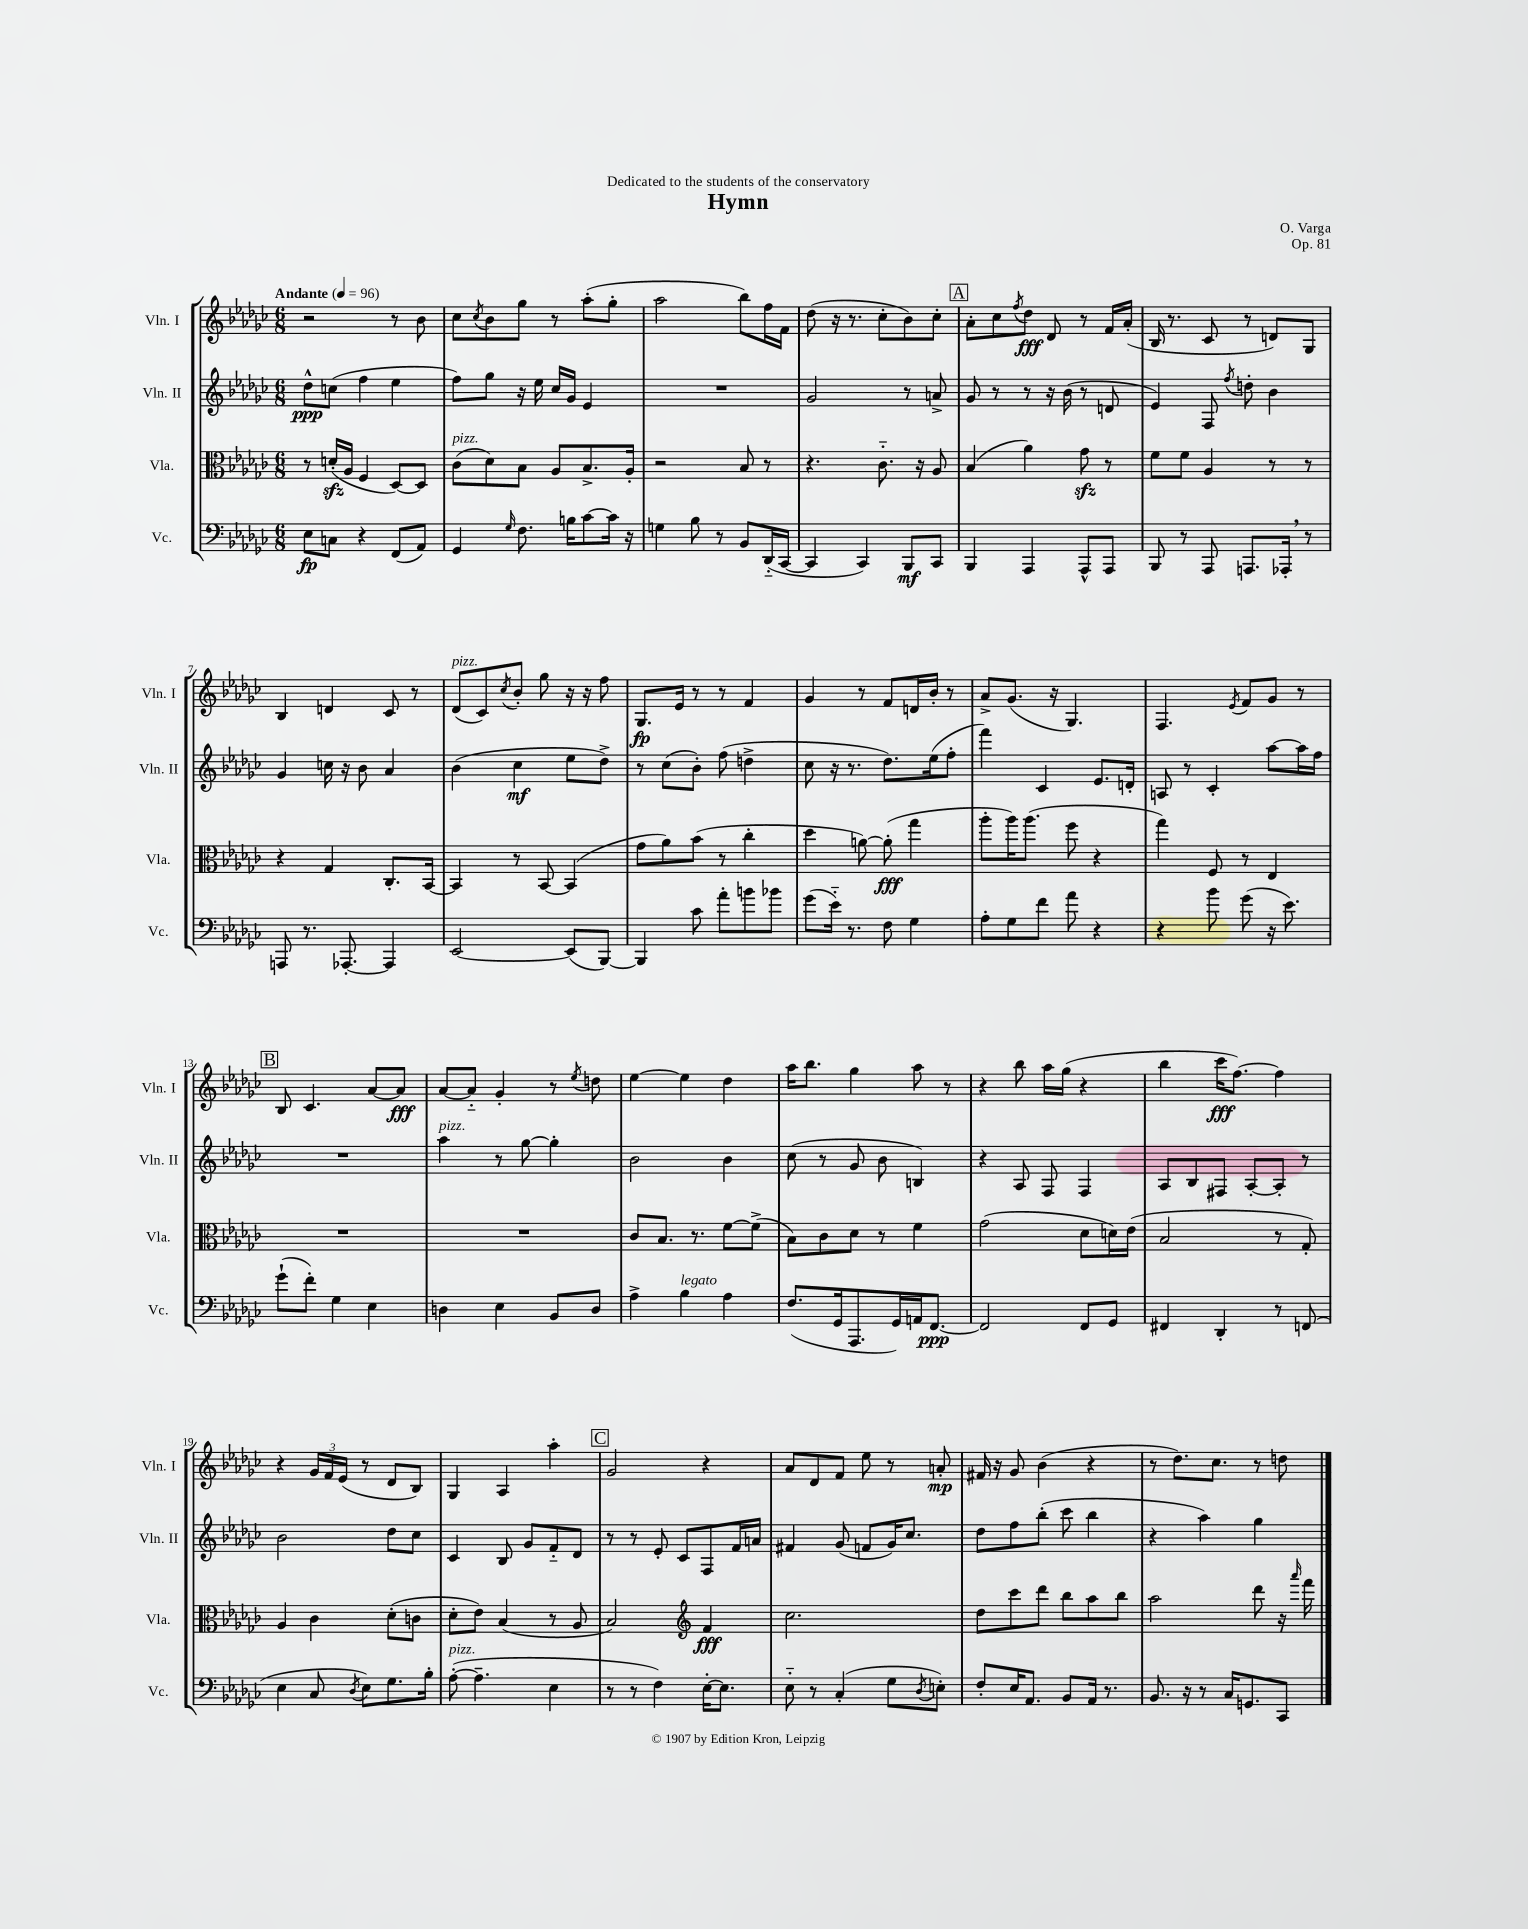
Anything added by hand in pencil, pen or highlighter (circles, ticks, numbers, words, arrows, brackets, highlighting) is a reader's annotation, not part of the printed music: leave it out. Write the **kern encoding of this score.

**kern	**dynam	**kern	**dynam	**kern	**dynam	**kern	**dynam
*part4	*part4	*part3	*part3	*part2	*part2	*part1	*part1
*staff4	*staff4	*staff3	*staff3	*staff2	*staff2	*staff1	*staff1
*I"Vc.	*	*I"Vla.	*	*I"Vln. II	*	*I"Vln. I	*
*I'Vc.	*	*I'Vla.	*	*I'Vln. II	*	*I'Vln. I	*
*clefF4	*	*clefC3	*	*clefG2	*	*clefG2	*
*k[b-e-a-d-g-c-]	*	*k[b-e-a-d-g-c-]	*	*k[b-e-a-d-g-c-]	*	*k[b-e-a-d-g-c-]	*
*M6/8	*	*M6/8	*	*M6/8	*	*M6/8	*
*MM96	*	*MM96	*	*MM96	*	*MM96	*
=1	=1	=1	=1	=1	=1	=1	=1
!	!	!	!	!	!	!LO:TX:a:B:t=Andante	!
8E-\L	fp	8r	.	8dd-^^\L	ppp	2r	.
8Cn\J	.	(16dnzz'/LL	.	(8ccn\J	.	.	.
.	.	16A-/JJ	.	.	.	.	.
4r	.	4F/	.	4ff\	.	.	.
(8FF/L	.	[8D-/L)	.	4ee-\	.	8r	.
8AA-/J)	.	8D-/J]	.	.	.	8b-\	.
=2	=2	=2	=2	=2	=2	=2	=2
!	!	!LO:TX:a:i:t=pizz.	!	!	!	!	!
4GG-/	.	(8c-\L	.	8ff\L)	.	8cc-\L	.
.	.	.	.	.	.	8qcc-/	.
.	.	8d-\)	.	8gg-\J	.	8b-\	.
16qqG-/	.	.	.	.	.	.	.
8.F\	.	8B-\J	.	16r	.	8gg-\J	.
.	.	.	.	16ee-\	.	.	.
.	.	8A-/L	.	16cc-/LL	.	8r	.
16Bn\KL	.	.	.	16g-/JJ	.	.	.
[8c-\	.	8.B-^/	.	4e-/	.	(8aa-'\L	.
16c-\Jk]	.	.	.	.	.	8gg-'\J	.
16r	.	16A-'/Jk	.	.	.	.	.
=3	=3	=3	=3	=3	=3	=3	=3
4Gn\	.	2r	.	2.r	.	2aa-\	.
8B-\	.	.	.	.	.	.	.
8r	.	.	.	.	.	.	.
8BB-/L	.	8B-/	.	.	.	8bb-\L)	.
(16DD-/L	.	8r	.	.	.	16ff\L	.
[16CC-/JJ	.	.	.	.	.	16f\JJ	.
=4	=4	=4	=4	=4	=4	=4	=4
4CC-/]	.	4.r	.	2g-/	.	(8dd-\	.
.	.	.	.	.	.	16r	.
.	.	.	.	.	.	8.r	.
4CC-/)	.	.	.	.	.	.	.
.	.	8.c-\	.	.	.	8cc-'\L	.
8BBB-/L	mf	.	.	8r	.	8b-\)	.
.	.	16r	.	.	.	.	.
8CC-/J	.	8A-/	.	8an^/	.	8cc-'\J	.
!!LO:REH:place=s1:t=A
=5	=5	=5	=5	=5	=5	=5	=5
4BBB-/	.	(4B-/	.	8g-/	.	8a-'\L	.
.	.	.	.	8r	.	8cc-\	.
.	.	.	.	.	.	8qff/	.
4AAA-/	.	4a-\)	.	8r	.	8dd-\J	fff
.	.	.	.	16r	.	8d-/	.
.	.	.	.	(16b-\	.	.	.
8AAA-^^/L	.	8g-zz\	.	8r	.	8r	.
8AAA-/J	.	8r	.	8dn/	.	16f/LL	.
.	.	.	.	.	.	(16a-'/JJ	.
=6	=6	=6	=6	=6	=6	=6	=6
8BBB-/	.	8f\L	.	4e-/)	.	16B-/	.
.	.	.	.	.	.	8.r	.
8r	.	8f\J	.	.	.	.	.
8AAA-/	.	4A-/	.	8F/	.	8c-/	.
.	.	.	.	8qff/	.	.	.
8.AAAn/L	.	.	.	8ddn'\	.	8r	.
.	.	8r	.	4b-\	.	8dn/L)	.
16AAA-X',/Jk	.	.	.	.	.	.	.
8r	.	8r	.	.	.	8G-/J	.
!!LO:LB:g=z
=7	=7	=7	=7	=7	=7	=7	=7
8AAAn/	.	4r	.	4g-/	.	4B-/	.
8.r	.	.	.	.	.	.	.
.	.	4G-/	.	16ccn\	.	4dn/	.
[8.AAA-X'/	.	.	.	16r	.	.	.
.	.	.	.	8b-\	.	.	.
4AAA-/]	.	8.C-'/L	.	4a-/	.	8c-/	.
.	.	.	.	.	.	8r	.
.	.	[16BB-/Jk	.	.	.	.	.
=8	=8	=8	=8	=8	=8	=8	=8
!	!	!	!	!	!	!LO:TX:a:i:t=pizz.	!
[2EE-/	.	4BB-/]	.	(4b-\	.	(8d-/L	.
.	.	.	.	.	.	8c-/)	.
.	.	.	.	.	.	8qcc-/	.
.	.	8r	.	4cc-\	mf	8b-'/J	.
.	.	[8BB-/	.	.	.	8gg-\	.
(8EE-/L]	.	(4BB-/]	.	8ee-\L	.	16r	.
.	.	.	.	.	.	16r	.
[8BBB-/J)	.	.	.	8dd-^\J)	.	8ff\	.
=9	=9	=9	=9	=9	=9	=9	=9
4BBB-/]	.	8g-\L	.	8r	.	8.G-/L	fp
.	.	8a-\)	.	(8cc-\L	.	.	.
.	.	.	.	.	.	16e-/Jk	.
8c-\	.	(8b-\J	.	8b-'\J)	.	8r	.
8a-'\L	.	8r	.	(8ff\	.	8r	.
8bn\	.	4cc-'\	.	4ddn^\	.	4f/	.
8b-X\J	.	.	.	.	.	.	.
=10	=10	=10	=10	=10	=10	=10	=10
(8g-\L	.	4dd-\	.	8cc-\	.	4g-/	.
16e-\Jk)	.	.	.	16r	.	.	.
8.r	.	.	.	8.r	.	.	.
.	.	[8an\)	.	.	.	8r	.
8F\	.	(8a'\]	fff	8.dd-\L)	.	8f/L	.
4G-\	.	4gg-\	.	.	.	16dn/L	.
.	.	.	.	(16ee-\k	.	16b-'/JJ	.
.	.	.	.	8ff'\J	.	8r	.
=11	=11	=11	=11	=11	=11	=11	=11
8A-'\L	.	8aa-'\L	.	4fff\)	.	8a-^/L	.
8G-\	.	16aa-\K)	.	.	.	(8.g-/J	.
.	.	(8.aa-\J	.	.	.	.	.
8f\J	.	.	.	4c-/	.	.	.
.	.	.	.	.	.	16r	.
8a-\	.	8ff\	.	.	.	4.G-/)	.
4r	.	4r	.	8.e-/L	.	.	.
.	.	.	.	16dn'/Jk	.	.	.
=12	=12	=12	=12	=12	=12	=12	=12
4r	.	4gg-\)	.	8An/	.	4.F/	.
.	.	.	.	8r	.	.	.
8b-\	.	8F/	.	4c-'/	.	.	.
.	.	.	.	.	.	8qe-/	.
(8g-\	.	8r	.	.	.	8f/L	.
16r	.	4E-/	.	[8aa-\L	.	8g-/J	.
8.e-\)	.	.	.	.	.	.	.
.	.	.	.	16aa-\L]	.	8r	.
.	.	.	.	16ff\JJ	.	.	.
!!LO:LB:g=z
!!LO:REH:place=s1:t=B
=13	=13	=13	=13	=13	=13	=13	=13
(8g-`\L	.	2.r	.	2.r	.	8B-/	.
8f'\J)	.	.	.	.	.	4.c-/	.
4G-\	.	.	.	.	.	.	.
4E-\	.	.	.	.	.	[8a-/L	.
.	.	.	.	.	.	8a-/J]	fff
=14	=14	=14	=14	=14	=14	=14	=14
!	!	!	!	!LO:TX:a:i:t=pizz.	!	!	!
4Dn\	.	2.r	.	4aa-\	.	[8a-/L	.
.	.	.	.	.	.	8a-/J]	.
4E-\	.	.	.	8r	.	4g-'/	.
.	.	.	.	[8gg-\	.	.	.
8BB-/L	.	.	.	4gg-'\]	.	8r	.
.	.	.	.	.	.	8qee-/	.
8D/J	.	.	.	.	.	8ddn\	.
=15	=15	=15	=15	=15	=15	=15	=15
4A-^\	.	8c-/L	.	2b-\	.	[4ee-\	.
.	.	8.B-/J	.	.	.	.	.
!LO:TX:a:i:t=legato	!	!	!	!	!	!	!
4B-\	.	.	.	.	.	4ee-\]	.
.	.	8.r	.	.	.	.	.
4A-\	.	[8f\L	.	4b-\	.	4dd-\	.
.	.	(8f^\J]	.	.	.	.	.
=16	=16	=16	=16	=16	=16	=16	=16
(8.F/L	.	8B-\L)	.	(8cc-\	.	16aa-\KL	.
.	.	.	.	.	.	8.bb-\J	.
.	.	8c-\	.	8r	.	.	.
16GG-/k	.	.	.	.	.	.	.
8.AAA-/	.	8d-\J	.	8g-/	.	4gg-\	.
.	.	8r	.	8b-\	.	.	.
16GG-/L)	.	.	.	.	.	.	.
16AAn/J	.	4f\	.	4Bn/)	.	8aa-\	.
[8.FF/J	ppp	.	.	.	.	.	.
.	.	.	.	.	.	8r	.
=17	=17	=17	=17	=17	=17	=17	=17
2FF/]	.	(2g-\	.	4r	.	4r	.
.	.	.	.	8A-/	.	8bb-\	.
.	.	.	.	8F/	.	16aa-\LL	.
.	.	.	.	.	.	(16gg-\JJ	.
8FF/L	.	8d-\L	.	4F/	.	4r	.
8GG-/J	.	16dn\L)	.	.	.	.	.
.	.	(16e-\JJ	.	.	.	.	.
=18	=18	=18	=18	=18	=18	=18	=18
4FF#X/	.	2B-/	.	8A-/L	.	4bb-\	.
.	.	.	.	8B-/	.	.	.
4DD-'/	.	.	.	8F#X/J	.	16ccc-\KL	fff
.	.	.	.	.	.	[8.ff\J)	.
.	.	.	.	[8A-'/L	.	.	.
8r	.	8r	.	8A-'/J]	.	4ff\]	.
(8FFn/	.	8G-'/)	.	8r	.	.	.
!!LO:LB:g=z
=19	=19	=19	=19	=19	=19	=19	=19
4E-\	.	4A-/	.	2b-\	.	4r	.
8C-/	.	4c-\	.	.	.	24g-/LL	.
.	.	.	.	.	.	24f/	.
.	.	.	.	.	.	(24e-/JJ	.
8qD-/	.	.	.	.	.	.	.
8E-\L)	.	.	.	.	.	8r	.
8.G-\	.	(8d-'\L	.	8dd-\L	.	8d-/L	.
.	.	8cn\J	.	8cc-\J	.	8B-/J)	.
16B-'\Jk	.	.	.	.	.	.	.
=20	=20	=20	=20	=20	=20	=20	=20
!LO:TX:a:i:t=pizz.	!	!	!	!	!	!	!
([8A-'\	.	8d-'\L	.	4c-/	.	4G-/	.
4.A-~\]	.	8e-\J)	.	.	.	.	.
.	.	(4B-/	.	8B-/	.	4A-/	.
.	.	.	.	8g-/L	.	.	.
4E-\	.	8r	.	8f/	.	4aa-'\	.
.	.	8A-/	.	8d-/J	.	.	.
!!LO:REH:place=s1:t=C
=21	=21	=21	=21	=21	=21	=21	=21
8r	.	2B-/)	.	8r	.	2g-/	.
8r	.	.	.	8r	.	.	.
4F\)	.	.	.	8e-'/	.	.	.
.	.	.	.	8c-/L	.	.	.
*	*	*clefG2	*	*	*	*	*
[16E-'\KL	.	4f/	fff	8F/	.	4r	.
8.E-\J]	.	.	.	.	.	.	.
.	.	.	.	16f/L	.	.	.
.	.	.	.	16an/JJ	.	.	.
=22	=22	=22	=22	=22	=22	=22	=22
8E-\	.	2.cc-\	.	4f#X/	.	8a-/L	.
8r	.	.	.	.	.	8d-/	.
(4C-'/	.	.	.	(8g-/	.	8f/J	.
.	.	.	.	8fn/L	.	8ee-\	.
8G-\L	.	.	.	16g-/K)	.	8r	.
.	.	.	.	8.cc-/J	.	.	.
8qD-/	.	.	.	.	.	.	.
8En'\J)	.	.	.	.	.	8an'/	mp
=23	=23	=23	=23	=23	=23	=23	=23
8F'/L	.	8dd-\L	.	8dd-\L	.	16f#X/	.
.	.	.	.	.	.	16r	.
16E-/K	.	8ccc-\	.	8ff\	.	8g-/	.
8.AA-/J	.	.	.	.	.	.	.
.	.	8ddd-\J	.	(8bb-'\J	.	(4b-\	.
8BB-/L	.	8bb-\L	.	8ccc-\	.	.	.
16AA-/Jk	.	8aa-\	.	4bb-\	.	4r	.
8.r	.	.	.	.	.	.	.
.	.	8bb-\J	.	.	.	.	.
=24	=24	=24	=24	=24	=24	=24	=24
8.BB-/	.	2aa-\	.	4r	.	8r	.
.	.	.	.	.	.	8.dd-\L)	.
16r	.	.	.	.	.	.	.
8r	.	.	.	4aa-\)	.	.	.
.	.	.	.	.	.	8.cc-\J	.
16C-/KL	.	.	.	.	.	.	.
8.GGn/	.	.	.	.	.	.	.
.	.	8ddd-\	.	4gg-\	.	8r	.
8CC-/J	.	16r	.	.	.	8ddn\	.
.	.	16qqaaa-/	.	.	.	.	.
.	.	16fff\	.	.	.	.	.
==	==	==	==	==	==	==	==
*-	*-	*-	*-	*-	*-	*-	*-
